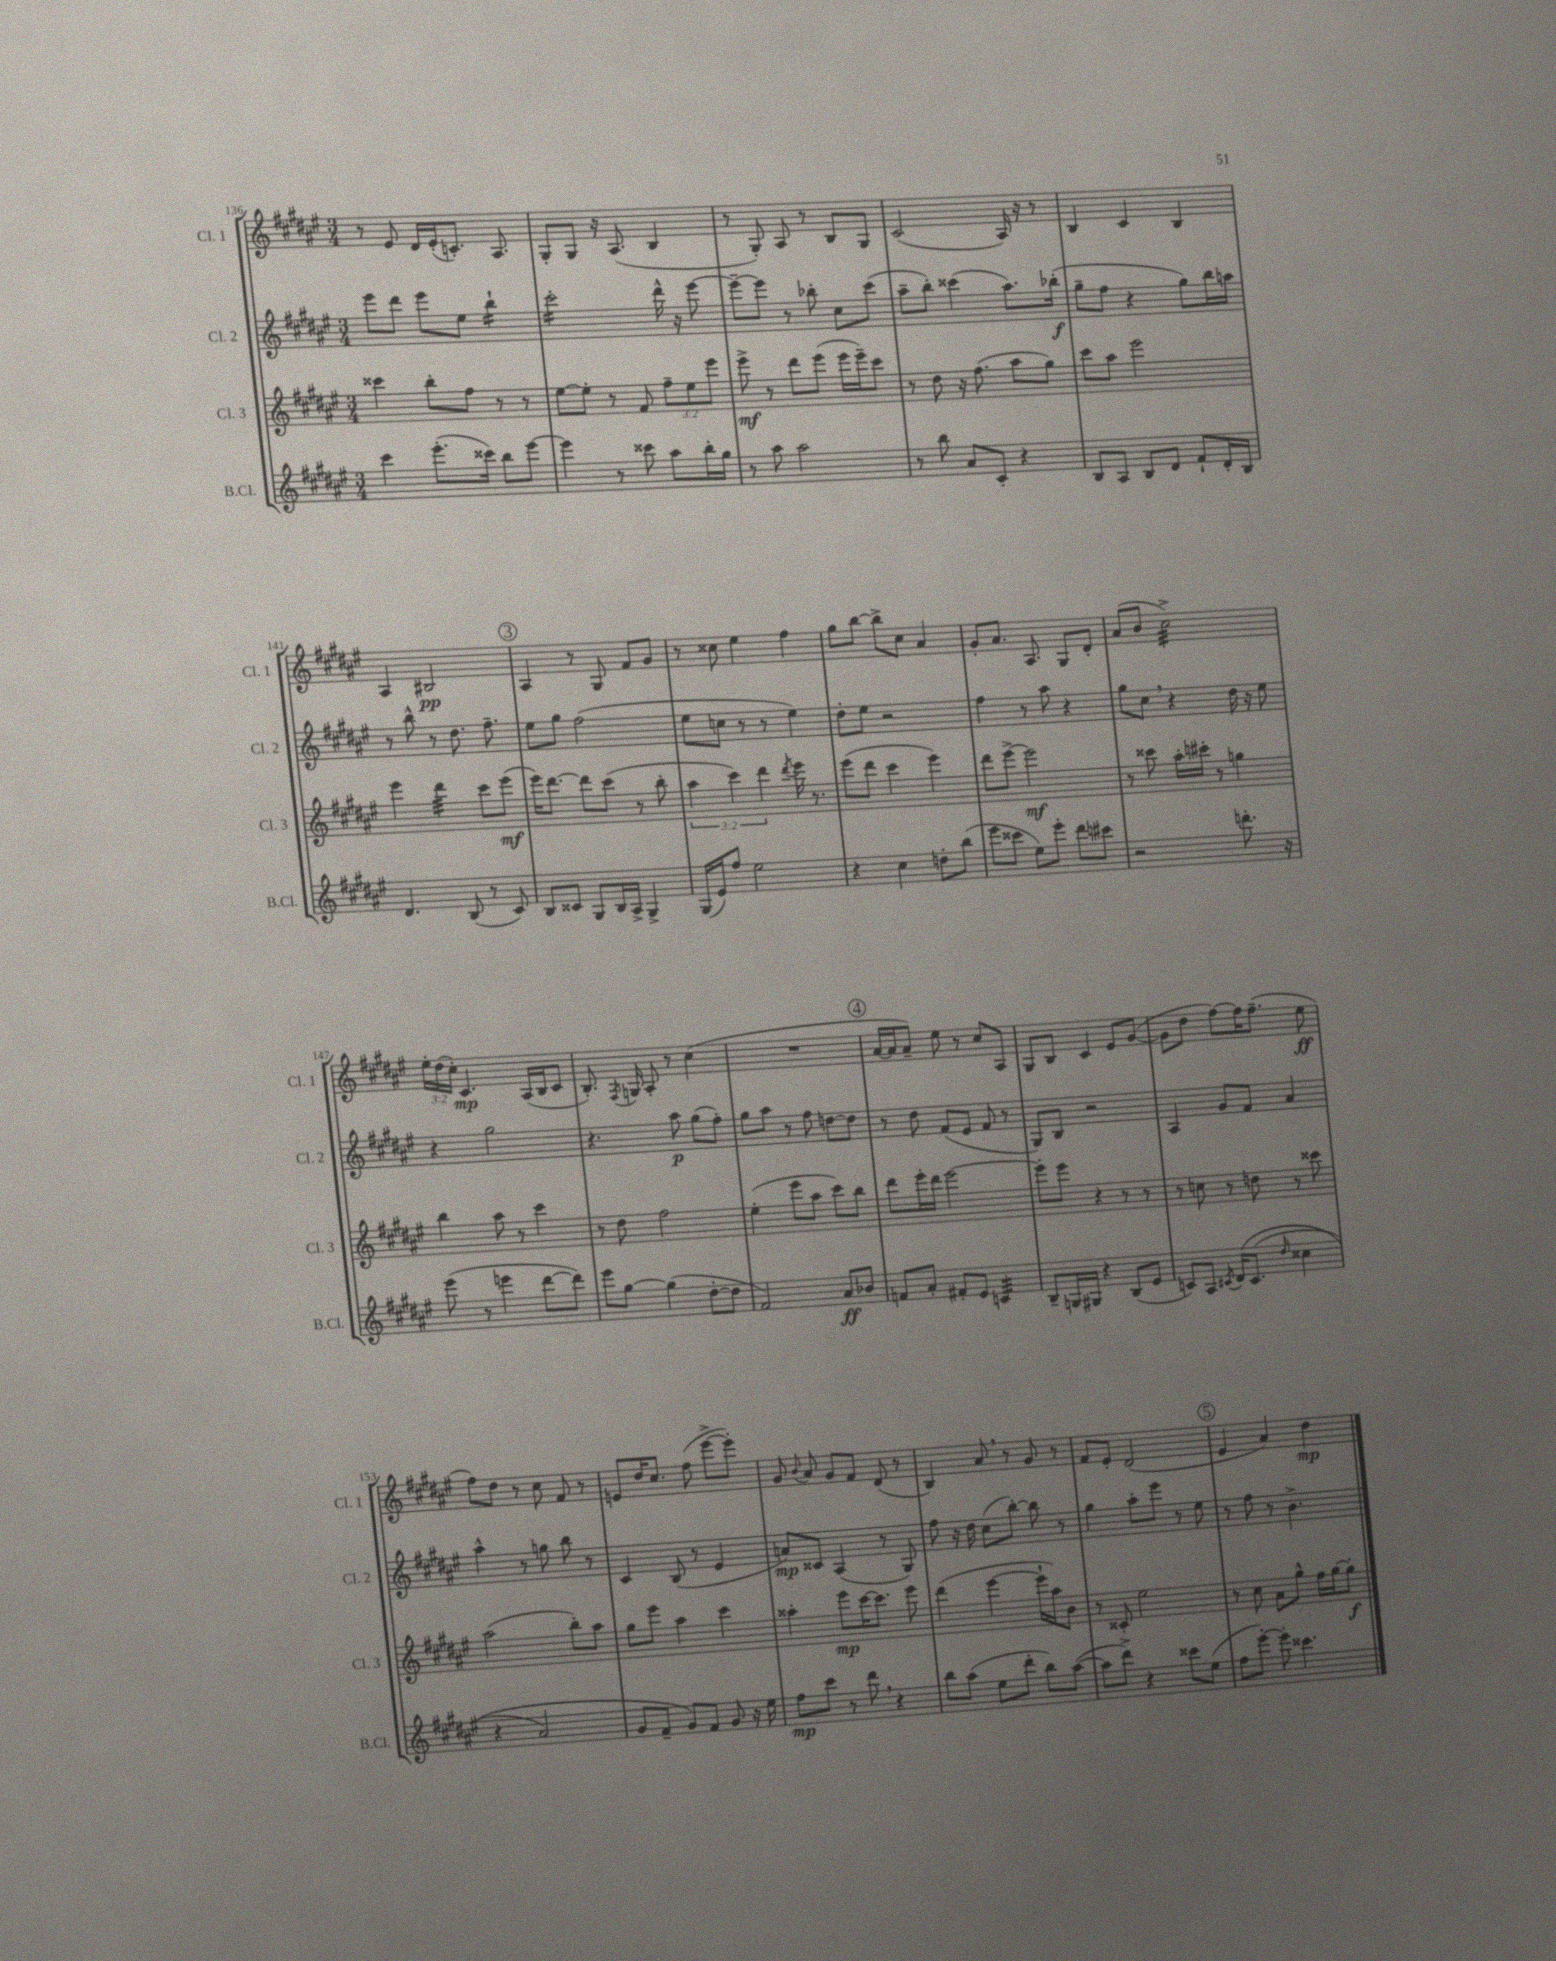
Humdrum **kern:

**kern	**kern	**kern	**kern
*staff4	*staff3	*staff2	*staff1
*clefG2	*clefG2	*clefG2	*clefG2
*k[f#c#g#d#a#e#]	*k[f#c#g#d#a#e#]	*k[f#c#g#d#a#e#]	*k[f#c#g#d#a#e#]
*M3/4	*M3/4	*M3/4	*M3/4
4ccc#\	4ccc##\	8eee#\L	8r
.	.	8ddd#\J	8e#/
(8.eee#'\L	8bb'\L	8eee#\L	16d#/LL
.	.	.	(16e#'/J
.	8ff#\J	8ee#\J	8.c'/J)
16ccc##\Jk)	.	.	.
8bb\L	8r	4bb`\	.
.	.	.	8.A#/
[8eee#\J	8r	.	.
=	=	=	=
4eee#\]	[8ee#\L	2ccc#'\	8G#'/L
.	8ee#'\]J	.	8G#/J
8r	8r	.	16r
.	.	.	(8.A#/
8ccc##\	8f#/	.	.
8aa#\L	12ff#~\L	16ddd#^^\	4B/
.	.	16r	.
.	12ee#\	.	.
16bb'\L	.	[8eee#\	.
.	12eee#\J	.	.
16gg#\JJ	.	.	.
=	=	=	=
8r	8eee#^\	8eee#~\_L	8r
8aa#\	8r	8eee#\]J	8G#'/)
2aa#\	8ddd#\L	8r	8A#/
.	(8eee#\J	8bb-'\	8r
.	16eee#\LL	8cc#\L	8B/L
.	16eee#~\J)	.	.
.	8ccc#\J	(8ccc#\J	8G#/J
=	=	=	=
8r	8r	8aa#~\L	(2c#/
8bb\	8dd#\	8bb'\J)	.
8a#/L	16r	(4ccc##\	.
.	(8.ff#\	.	.
8c#'/J	.	.	.
4r	8aa#\L	8.aa#\L)	16A#/)
.	.	.	16r
.	8gg#\J)	.	8r
.	.	(16bb-'\Jk	.
=	=	=	=
8B/L	8ccc#\L	8gg#~\L	4B/
8A#/J	8aa#\J	8ff#\J	.
8B/L	2eee#\	4r	4c#/
8d#/J	.	.	.
8f#`/L	.	8gg#\L)	4B/
16d#'/L	.	16bb\L	.
16B/JJ	.	16aa\JJ	.
=	=	=	=
4.d#/	4eee#\	8r	4A#/
.	.	8bb^^\	.
.	4ddd#\	8r	2B#/
(8B/	.	8.dd#\	.
8r	8ccc#\L	.	.
.	.	8.ff#~\	.
8c#/)	(8eee#\J	.	.
=	=	=	=
8B/L	16eee#\LK)	8ee#\L	4A#/
.	[8.ddd#\J	.	.
8c##/J	.	8gg#\J	.
8G#/L	8ddd#\]L	(2ff#\	8r
16B/L	(8ccc#\J	.	8G#/
16A#^/JJ	.	.	.
4G#^/	8r	.	8f#/L
.	8bb'\	.	8g#/J
=	=	=	=
(16G#/LL	6aa#\	8ee#\L	8r
16e#/J)	.	.	.
8ff#/J	.	8cc\J	8cc##\
.	6ccc#\)	.	.
2ee#\	.	8r	4ee#\
.	6ddd#\	.	.
.	.	8r	.
.	8qddd#/	.	.
.	16eee#\	4ee#\)	4ff#\
.	8.r	.	.
=	=	=	=
4r	(8eee#\L	8dd#'\L	8gg#\L
.	8ddd#\J	8ee#\J	[8bb\J
4cc#\	4ccc#\	2r	8bb^\]L
.	.	.	8cc#\J
8dd'\L	4eee#\)	.	4a#/
(8bb\J	.	.	.
=	=	=	=
8eee#\L	8ddd#\L	4ff#\	8g#'/L
8ccc##\J	[8eee#^\J	.	8.a#/J
8ee#\L)	2eee#\]	8r	.
.	.	.	8.A#/
8eee#'\J	.	8aa#\	.
8ddd#\L	.	4r	8G#/L
8ccc#\J	.	.	8d#'/J
=	=	=	=
2r	8r	8gg#\L	(8a#/L
.	8ccc##\	8cc#\J	8b/J
.	16aa#'\LL	4r	2cc#^\)
.	16ccc#'\JJ	.	.
.	8r	.	.
8.ddd'\	4gg\	16dd#\	.
.	.	16r	.
.	.	8ee#\	.
16r	.	.	.
=	=	=	=
(8eee#\	4bb\	4r	24ee#'\LL
.	.	.	(24dd#\
.	.	.	24cc#'\JJ)
8r	.	.	4.c#/
4eee\	8aa#\	2gg#\	.
.	8r	.	.
[8ddd#\L	4ccc#\	.	(16A#/LL
.	.	.	16B/J
8ddd#\]J)	.	.	8c#/J
=	=	=	=
8eee#\L	8r	4.r	8.B'/)
[8gg#\J	8dd#\	.	.
.	.	.	8qF#/
.	.	.	16G/
(4gg#\]	2ff#\	.	8A#'/
.	.	8aa#\	8r
[8dd#'\L	.	(8gg#\L	(4cc#\
8dd#\]J	.	8ff#'\J)	.
=	=	=	=
2f#/)	(4ee#'\	8gg#\L	2.r
.	.	8aa#\J	.
.	8eee#\L	8r	.
.	8aa#\J	8ff#\	.
8a#/L	8ccc#\L)	[8dd\L	.
8b-/J	8bb\J	8dd\]J	.
=	=	=	=
8f/L	8ddd#\L	8r	[16a#/LL
.	.	.	16a#/]J
8a#'/J	16eee#'\L	8dd#\	8a#~/J)
.	16ddd#\JJ	.	.
8f#'/L	[2eee#\	(8f#/L	8ee#\
8e#/J	.	8e#/J	8r
4c/	.	8f#/	8cc#/L
.	.	8r	8A#/J
=	=	=	=
8B~/L	8eee#'\]L	8G#/L)	8G#/L
16G/L	8eee#\J	8B/J	8B/J
16G#/JJ	.	.	.
4r	4r	2r	4c#/
(8B/L	8r	.	8e#/L
8e#/J	8r	.	([8g#/J
=	=	=	=
8c/L)	8r	4A#/	8g#\]L
8A#/J	8cc\	.	8dd#\J
8qc#/	.	.	.
&(16d#/LK	8r	8g#/L	[8ff#\L)
(8.c#/J	.	.	.
.	8dd\	8f#/J	16ff#\]K
.	.	.	(8.ff#~\J
16qqdd#/	.	.	.
4cc##\	8r	4a#/	.
.	8ccc##\	.	8ee#\
=	=	=	=
4r	(2aa#\	4aa#^^\	8ff#\L)
.	.	.	8dd#\J
2a#/)	.	8r	8r
.	.	8gg\	8cc#\
.	8bb'\L)	8bb\	8f#/
.	8aa#\J	8r	8r
=	=	=	=
8g#/L	8gg#\L	4c#/	8e/L
8f#~/J	8eee#\J	.	16dd#/K
.	.	.	8.cc#/J
8g#/L&)	4aa#\	(8B/	.
8f#/J	.	8r	(8ff#\
8g#/	4ccc#\	4e#/	[8eee#^\L
16r	.	.	8eee#'\]J)
16ee#\	.	.	.
=	=	=	=
8ff#\L	4aa##'\	8a/L)	8g#/
.	.	.	8qqb/
8ccc#\J	.	8c##/J	8a#/
8r	8eee#\L	(4A#/	8g#/L
8ddd#\	[16ccc#\K	.	8f#/J
.	8.ccc#\]J	.	.
4r	.	8r	(8d#/
.	8eee#\	8G#/)	8r
=	=	=	=
8bb\L	(4ddd#\	8ff#\	4B/)
(8aa#\J	.	16r	.
.	.	16dd#\	.
8ee#\L	[4eee#\	(8cc#\L	8a#/
8ddd#'\J	.	[8bb'\J)	8r
8bb\L)	16eee#`\]LL	8bb\]	8g#/
.	16aa#\J)	.	.
([8aa#\J	8b\J	8r	8r
=	=	=	=
8aa#\]L	8r	4gg#\	8f#/L
8ddd#^\J)	8c##'/	.	8e#'/J
4r	2ee#\	8aa#'\L	(2d#/
.	.	8eee#\J	.
8ccc##\L	.	8r	.
(8ee#\J	.	8ee#\	.
=	=	=	=
8ff#\L	8r	8r	4e#/
[8eee#'\J)	8cc#\	8ff#\	.
8eee#'\]	8a#\L	8r	4a#/)
4.ccc##\	8gg#^^\J	4.b^\	.
.	16ff#\LL	.	4dd#\
.	[16gg#\J	.	.
.	8gg#'\]J	.	.
==	==	==	==
*-	*-	*-	*-
